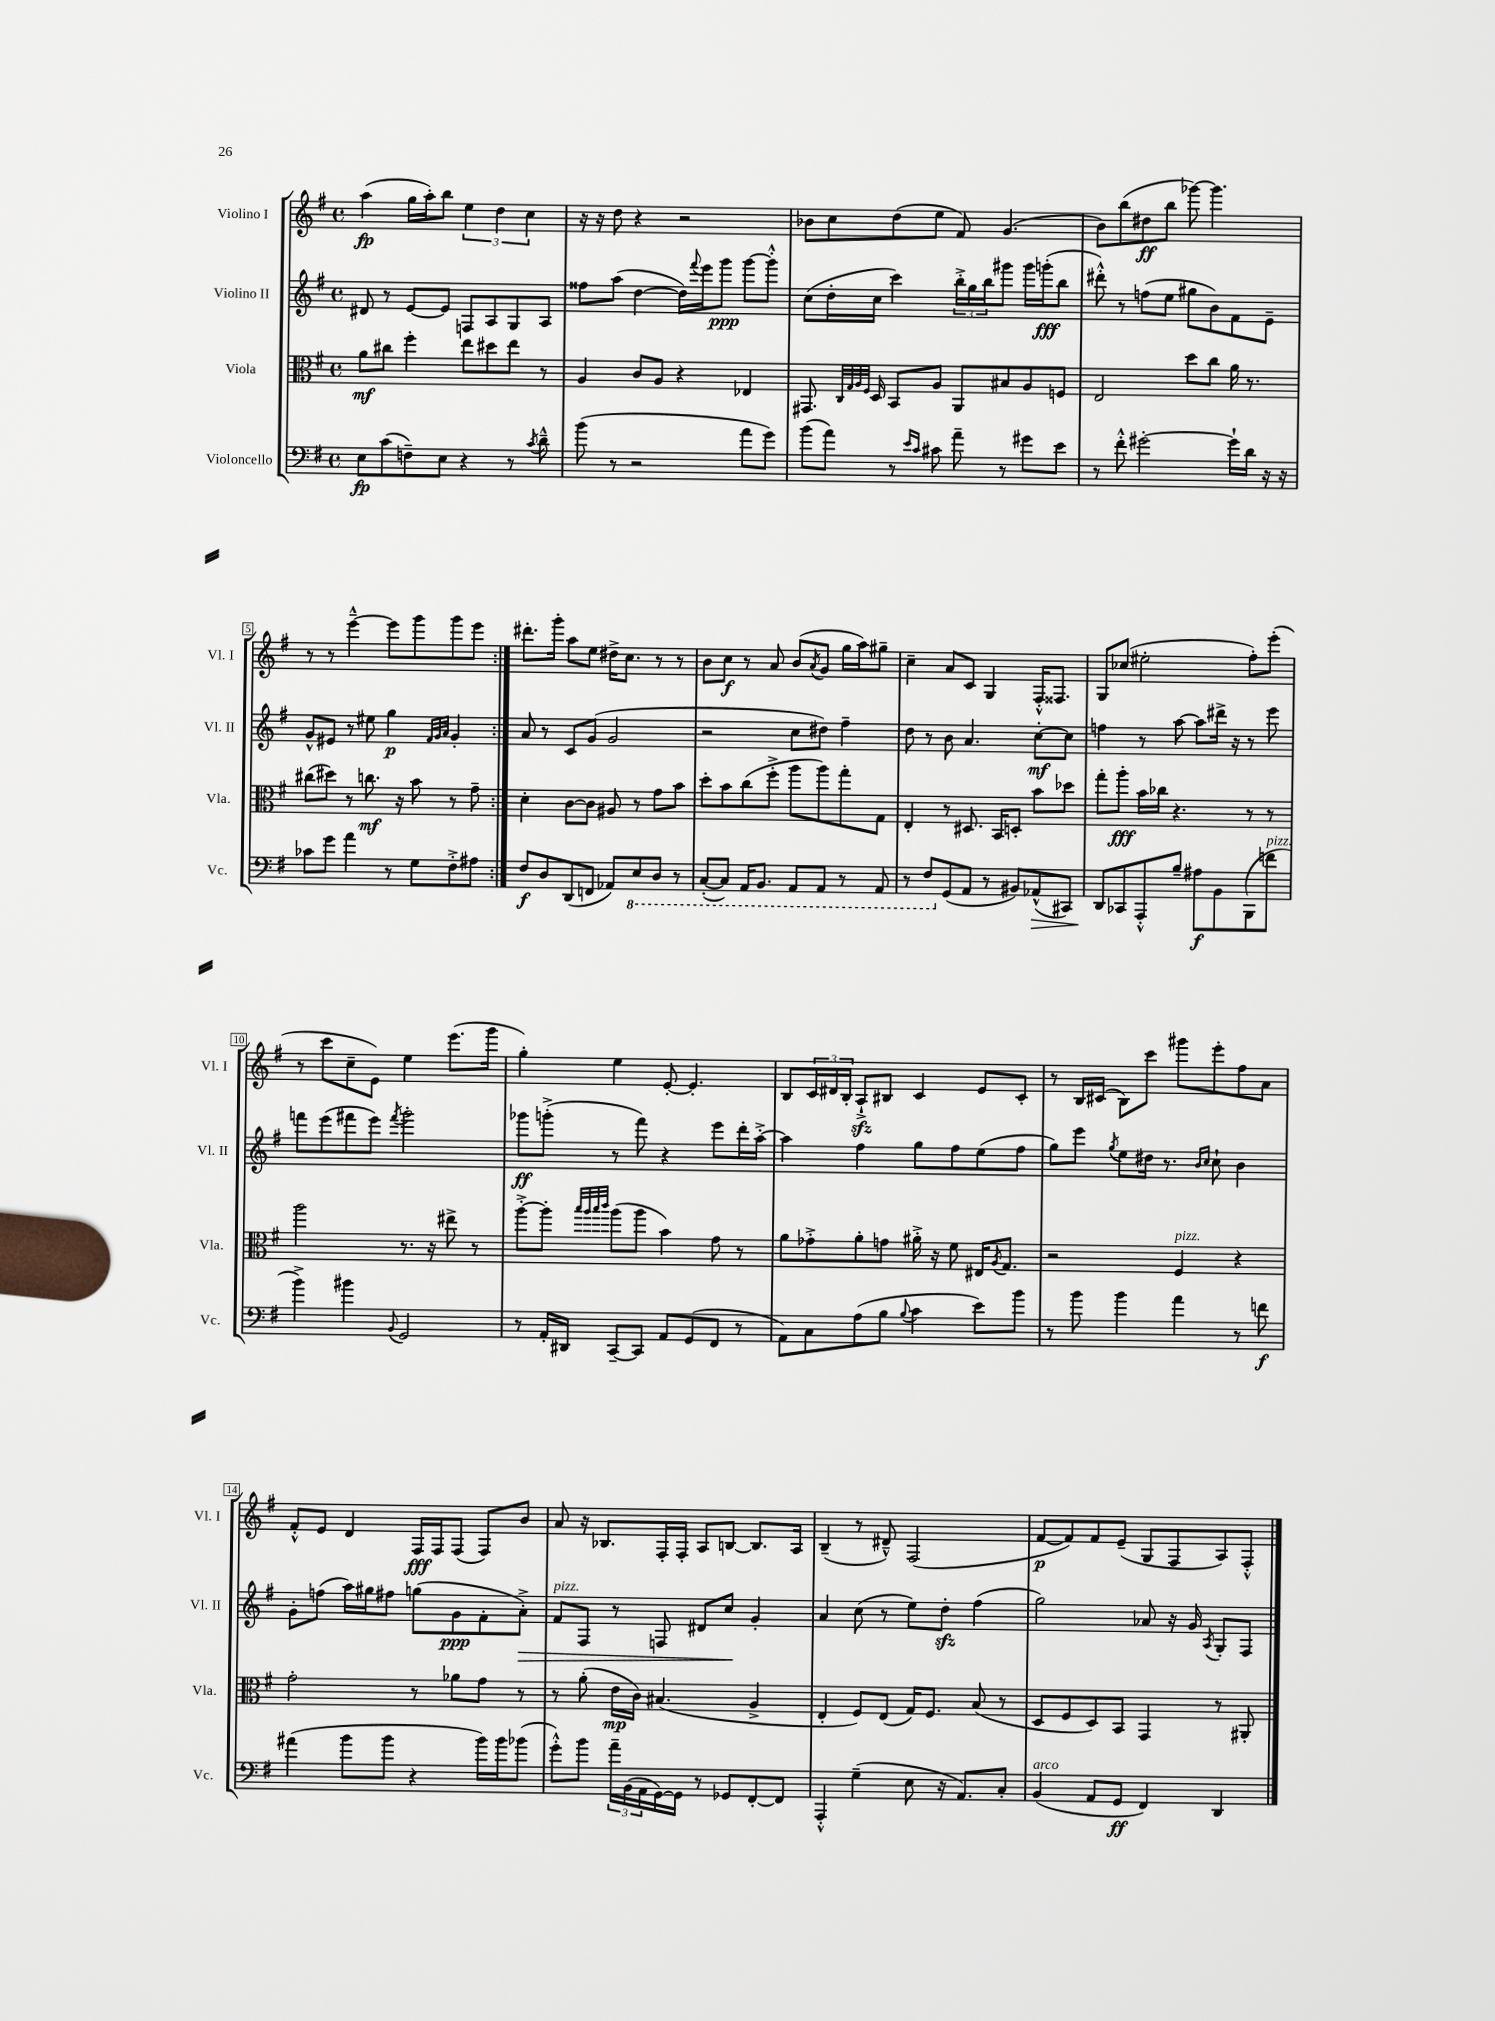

**kern	**kern	**kern	**kern
*staff4	*staff3	*staff2	*staff1
*clefF4	*clefC3	*clefG2	*clefG2
*k[f#]	*k[f#]	*k[f#]	*k[f#]
*M4/4	*M4/4	*M4/4	*M4/4
*met(c)	*met(c)	*met(c)	*met(c)
8E	8a	8d#	(4aa
(8c	8cc#	8r	.
8F~)	4ff#'	[8e	16gg
.	.	.	16aa')
8E	.	8e]	8bb
4r	8ee	8F	6ee
.	8dd#	8A	.
.	.	.	6dd
8r	8ee	8G	.
.	.	.	6cc
8qc	.	.	.
8d~^^	8r	8A	.
=	=	=	=
(8b	4A	8ff##	16r
.	.	.	16r
8r	.	(8aa	8dd
2r	8c	[4dd	4r
.	8A	.	.
.	4r	16dd])	2r
.	.	8qqfff#	.
.	.	16eee	.
.	.	8ggg	.
8a	4E-	[8ggg	.
8g)	.	8ggg'^^]	.
=	=	=	=
(8b	8.GG#	(8cc	8b-
8a)	.	16dd'	8cc
.	32qqC	.	.
.	32qqG	.	.
.	32qqA	.	.
.	32qqF#	.	.
.	16D	16cc	.
8r	8BB	4ccc)	(8dd
16qqe	.	.	.
16qqc	.	.	.
8c#	8A	.	8ee
8a~	8AA	24bb'^	8f#)
.	.	24gg	.
.	.	24bb	.
8r	8B#	8ggg#	(4.g
8g#	8A	16ggg#	.
.	.	(16ggg'	.
8e	8F	8bb	.
=	=	=	=
8r	2E	8ddd#'^^)	8b)
8f#'^^	.	8r	(8bb
[2g#'	.	(8ff	8dd#
.	.	8ee	8bb
.	8dd	8gg#	[8ggg-)
.	8cc	8b)	4.ggg-]
16g#`]	16a	8f#	.
16d	8.r	.	.
16r	.	8e~	.
16r	.	.	.
=	=	=	=
8c-	(8cc#	8g^^	8r
8g	8dd#)	8e#	8r
4a	8r	8r	[4eee~^^
.	8.cc	8ee#	.
8r	.	4gg	8eee]
.	16r	.	.
8G	8b	.	8ggg
.	.	32qqf#	.
.	.	32qqg	.
.	.	32qqa	.
8F#'^	8r	4g'	8ggg
8A#	8g~	.	8eee
=:|!	=:|!	=:|!	=:|!
8F#	4d'	8a	8.ddd#'
8D	.	8r	.
.	.	.	16ggg'
(8DD	[8c	8c	8aa
8FF	8c]	(8g	8ee
8AA-)	8A#	2g	16dd#^
.	.	.	8.cc
8EE	8r	.	.
8DD	8g	.	8r
8r	8b	.	8r
=	=	=	=
([8CC'	8dd'	2r	8b
8CC])	8b	.	8cc
16AAA	(8cc	.	8r
8.BBB	.	.	.
.	8ff#'^	.	8a
8AAA	8aa	8cc	(8b
.	.	.	8qa
8AAA	8aa)	8dd#)	8g
8r	8gg'	4ff#~	16gg
.	.	.	16aa)
8AAA	8G	.	8gg#~
=	=	=	=
8r	4E'	8dd	4cc~
8FF#	.	8r	.
(8GG	8r	8b	8a
8AA	8.D#	4.a	8c
8r	.	.	4G
.	16BB	.	.
8BB#)	8D'	.	.
(8AA-^^	8b	[8cc'	16F#'^^
.	.	.	8.F##
8CC#)	8dd-	8cc]	.
=	=	=	=
8DD	8gg'	4ff	8G
8CC-	8aa'	.	(8cc-
8AAA'^^	16b	8r	2ee#'
.	16cc-	.	.
8B~	4.r	[8aa	.
8A#	.	8aa]	.
8BB	.	16ddd#^	.
.	.	16r	.
(8BBB	8r	8r	8ff#')
8f	8r	8eee	(8eee'
=	=	=	=
4b^)	2aa	8fff	8r
.	.	(8eee	8ccc
4b#	.	8fff#	8cc~
.	.	8eee)	8e)
8qqBB	.	8qfff#	.
2GG	8.r	2ggg'	4ee
.	16r	.	.
.	8ee#^	.	(8.eee
.	8r	.	.
.	.	.	16ggg
=	=	=	=
8r	[8aa'^	8ggg-	4gg')
16AA'	8aa']	(8ggg'^	.
16DD#	.	.	.
.	32qqbb	.	.
.	32qqaa	.	.
.	32qqbb	.	.
.	32qqccc	.	.
[8CC~	(8aa	8r	4ee
8CC]	8aa	8fff#)	.
8AA	4b)	4r	[8e'
(8GG	.	.	4.e']
8FF#	8g	8eee	.
8r	8r	16ddd'	.
.	.	[16aa'^	.
=	=	=	=
8AA)	8a	4aa]	8B
8C	8g-'^	.	24c
.	.	.	24d#
.	.	.	24B'
(8A	8a'	4ff#	8A`^
8B	8g	.	8B#
8qqB	.	.	.
4c	16a#'^	8gg	4c
.	16r	.	.
.	8f#	8ff#	.
8e)	16E#	(8ee	8e
.	8qA	.	.
.	8.G	.	.
8b	.	8ff#	8c'
=	=	=	=
8r	2r	8gg)	8r
8b	.	8eee	16B
.	.	.	(16c#
.	.	8qgg	.
4b	.	8ee	8B)
.	.	16dd#	8ccc
.	.	8.r	.
4a	4F#	.	8ggg#
.	.	16qqb	.
.	.	16qqcc	.
.	.	8cc`	8eee'
8r	4r	4b	8ff#
8f	.	.	8a
=	=	=	=
(4a#	2g'	8g'	8f#'^^
.	.	(8ff	8e
8b	.	16aa)	4d
.	.	16gg#	.
8b	.	8ff#	.
4r	8r	(8gg	16F#
.	.	.	16F#
.	8a-	8g	(8F#
16b)	8g	8f#'	8F#)
16b	.	.	.
(8b-	8r	8a'^)	8b
=	=	=	=
8g'^^)	8r	8f#	8a
8b	(8a'	8F#	16r
.	.	.	8.B-
24a~	16e	8r	.
(24BB	.	.	.
.	16c)	.	.
24AA	.	.	.
[16GG)	(4.B#	8F	16F#'
16GG]	.	.	16F#'
8r	.	8d#	8A
8GG-	.	8cc	[8B
[8FF#'	4A^	4g'	8.B]
8FF#]	.	.	.
.	.	.	16A
=	=	=	=
4AAA'^^	4E'	4a	(4B~
(4G~	8F#)	(8cc	8r
.	(8E	8r	8d#~^^)
8E	16G)	8ee)	(2F#
.	8.F#	.	.
16r	.	8dd'	.
8.AA)	.	.	.
.	(8B	(4ff#	.
8C'	8r	.	.
=	=	=	=
(4BB	8D	2gg)	[8f#
.	8F#	.	8f#])
8AA	8D)	.	8f#
8GG	8BB	.	(8e~
4FF#)	4GG	8a-	8G
.	.	16r	8F#
.	.	16g	.
.	.	8qA	.
4DD	8r	8G'	8A)
.	8AA#'	8F#	8F#'^^
==	==	==	==
*-	*-	*-	*-
